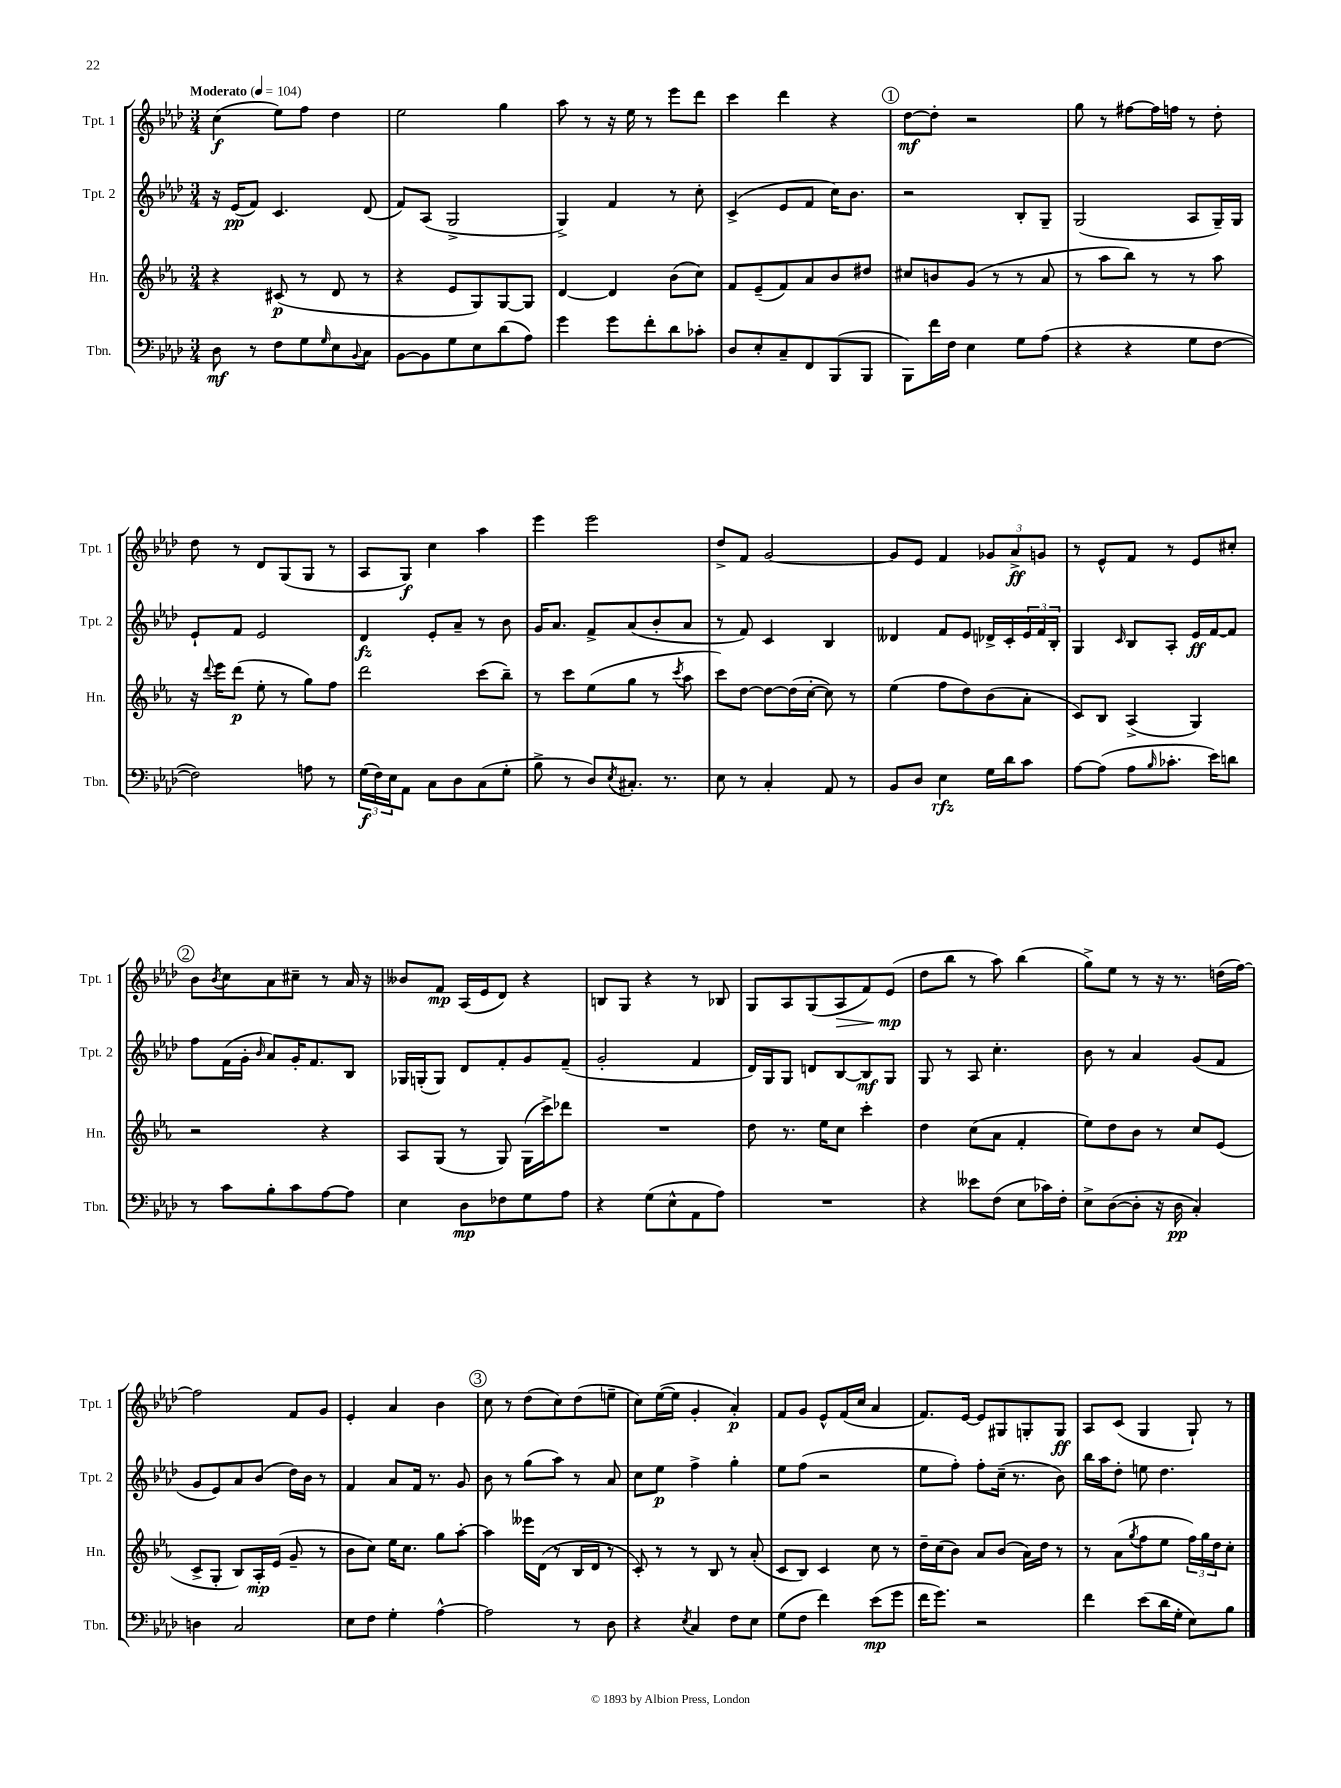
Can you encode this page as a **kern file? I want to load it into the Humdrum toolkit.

**kern	**kern	**kern	**kern
*staff4	*staff3	*staff2	*staff1
*clefF4	*clefG2	*clefG2	*clefG2
*k[b-e-a-d-]	*k[b-e-a-]	*k[b-e-a-d-]	*k[b-e-a-d-]
*M3/4	*M3/4	*M3/4	*M3/4
*MM104	*MM104	*MM104	*MM104
8D-	4r	16r	(4cc
.	.	(16e-	.
8r	.	8f)	.
8F	(8c#	4.c	8ee-)
8G	8r	.	8ff
16qqG	.	.	.
8E-	8d	.	4dd-
8qqBB-	.	.	.
8C	8r	(8d-	.
=	=	=	=
[8BB-	4r	8f)	2ee-
8BB-]	.	(8A-	.
8G	8e-	2G^	.
8E-	8G)	.	.
(8d-	[8G	.	4gg
8A-)	8G]	.	.
=	=	=	=
4g	[4d	4G^)	8aa-
.	.	.	8r
8g	4d]	4f	16r
.	.	.	16ee-
8f'	.	.	8r
8d-	(8b-	8r	8eee-
8c-'	8cc)	8cc'	8ddd-
=	=	=	=
8D-	8f	(4c^	4ccc
8E-'	(8e-~	.	.
8C~	8f)	8e-	4ddd-
8FF	8a-	8f	.
(8BBB-	8b-	16cc)	4r
.	.	8.b-	.
8BBB-	8dd#	.	.
=	=	=	=
8BBB-)	8cc#	2r	[8dd-
16f	8b	.	8dd-']
16F	.	.	.
4E-	(8g	.	2r
.	8r	.	.
8G	8r	8B-'	.
(8A-	8a-	8G~	.
=	=	=	=
4r	8r	(2G	8gg
.	8aa-	.	8r
4r	8bb-)	.	[8ff#
.	8r	.	16ff#]
.	.	.	16ff
8G	8r	8A-	8r
[8F	8aa-	16G~)	8dd-'
.	.	16G	.
=	=	=	=
2F])	16r	8e-`	8dd-
.	8qqddd	.	.
.	16eee-	.	.
.	(8ddd	8f	8r
.	8ee-'	2e-	8d-
.	8r	.	(8G
8A	8gg)	.	8G
8r	8ff	.	8r
=	=	=	=
(24G	2ddd	4d-	8A-
24F)	.	.	.
24E-	.	.	.
8AA-	.	.	8G)
8C	.	8e-'	4cc
8D-	.	8a-~	.
(8C	(8ccc	8r	4aa-
8G'	8bb-~)	8b-	.
=	=	=	=
8B-^	8r	16g	4eee-
.	.	8.a-	.
8r	8ccc	.	.
8D-)	(8ee-	8f^	2eee-
8qE-	.	.	.
8.C#'	8gg	(8a-	.
.	8r	8b-'	.
8.r	.	.	.
.	8qccc	.	.
.	8aa-	8a-	.
=	=	=	=
8E-	8ccc)	8r	8dd-^
8r	[8dd	8f)	8f
4C'	8dd_	4c	[2g
.	(16dd]	.	.
.	[16cc'	.	.
8AA-	8cc])	4B-	.
8r	8r	.	.
=	=	=	=
8BB-	(4ee-	4d--	8g]
8D-	.	.	8e-
4E-	8ff	8f	4f
.	8dd)	8e-	.
16G	(8b-	16d-^	12g-
16d-	.	16c'	.
.	.	.	12a-^
8c	8a-'	24e-	.
.	.	24f	12g
.	.	24B-'	.
=	=	=	=
[8A-	8c)	4G	8r
(8A-]	8B-	.	8e-^^
.	.	16qqc	.
8A-	(4A-^	8B-	8f
16qqB-	.	.	.
8.c-'	.	8A-'	8r
.	4G)	16e-	8e-
16e-)	.	[16f	.
8d	.	8f]	8cc#'
=	=	=	=
8r	2r	8ff	8b-
.	.	.	8qb-
8c	.	(16f	8cc
.	.	16g'	.
.	.	16qqb-	.
8B-'	.	8a-)	8a-
8c	.	16g'	8cc#~
.	.	8.f	.
[8A-	4r	.	8r
8A-]	.	8B-	16a-
.	.	.	16r
=	=	=	=
4E-	8A-	16G-	8b--
.	.	(16G'	.
.	(8G	8G)	8f
8D-	8r	8d-	(16A-
.	.	.	16e-
8F-	8G)	8f'	8d-)
8G	(16G	8g	4r
.	16ccc^)	.	.
8A-	8ddd-	(8f~	.
=	=	=	=
4r	2.r	2g'	8B
.	.	.	8G
(8G	.	.	4r
8E-^^	.	.	.
8AA-	.	4f	8r
8A-)	.	.	8B-
=	=	=	=
2.r	8dd	16d-)	8G
.	.	16G	.
.	8.r	8G	8A-
.	.	8d	(8G
.	16ee-	.	.
.	8cc	[8B-	8A-
.	4ccc'	8B-]	8f)
.	.	8G	(8e-
=	=	=	=
4r	4dd	8G	8dd-
.	.	8r	8bb-
8e--	(8cc	8A-	8r
(8F	8a-	4.cc'	8aa-)
8E-	4f'	.	(4bb-
16c-)	.	.	.
16F'	.	.	.
=	=	=	=
8E-^	8ee-)	8b-	8gg^)
([8D-	8dd	8r	8ee-
8D-']	8b-	4a-	8r
16r	8r	.	16r
16D-	.	.	8.r
4C')	8cc	(8g	.
.	(8e-	8f	(16dd
.	.	.	[16ff)
=	=	=	=
4D	8c^	8g	2ff]
.	8G'	8e-)	.
2C	8B-)	8a-	.
.	16A-'	(8b-	.
.	(16e-	.	.
.	8g~	16dd-)	8f
.	.	16b-	.
.	8r	8r	8g
=	=	=	=
8E-	8b-	4f	4e-'
8F	8cc)	.	.
4G'	16ee-	8a-	4a-
.	8.cc	.	.
.	.	16f	.
.	.	8.r	.
[4A-^^	8gg	.	4b-
.	[8aa-'	8g	.
=	=	=	=
2A-]	4aa-]	8b-	8cc
.	.	8r	8r
.	16eee--	(8gg	(8dd-
.	(16d	.	.
.	8r	8aa-)	8cc)
8r	16B-	8r	(8dd-
.	16d	.	.
8D-	8r	8a-	8ee~
=	=	=	=
4r	8c')	8cc	8cc)
.	8r	8ee-	([16ee-
.	.	.	16ee-]
8qE-	.	.	.
4C	8r	4ff^	4g'
.	8B-	.	.
8F	8r	4gg'	4a-')
8E-	(8a-'	.	.
=	=	=	=
(8G	8c	8ee-	8f
8F	8B-)	(8ff	8g
4f)	4c	2r	8e-^^
.	.	.	(16f
.	.	.	16cc
(8e-	8cc	.	4a-
8g	8r	.	.
=	=	=	=
16f	16dd~	8ee-	8.f)
8.g)	(16cc	.	.
.	8b-)	8ff')	.
.	.	.	[16e-
2r	8a-	8ff'	8e-]
.	(8b-	(16cc~	8G#
.	.	8.r	.
.	16a-)	.	8G'
.	16dd	.	.
.	8r	8b-)	8G
=	=	=	=
4f	8r	16bb-	8A-
.	.	16aa-	.
.	(8a-	8dd-'	(8c
.	8qgg	.	.
(8e-	8ff	8ee	4G
16d-	8ee-	4.dd-	.
16G'	.	.	.
8E-)	24ff)	.	8G`)
.	24gg	.	.
.	24dd	.	.
8B-	8cc'	.	8r
==	==	==	==
*-	*-	*-	*-
